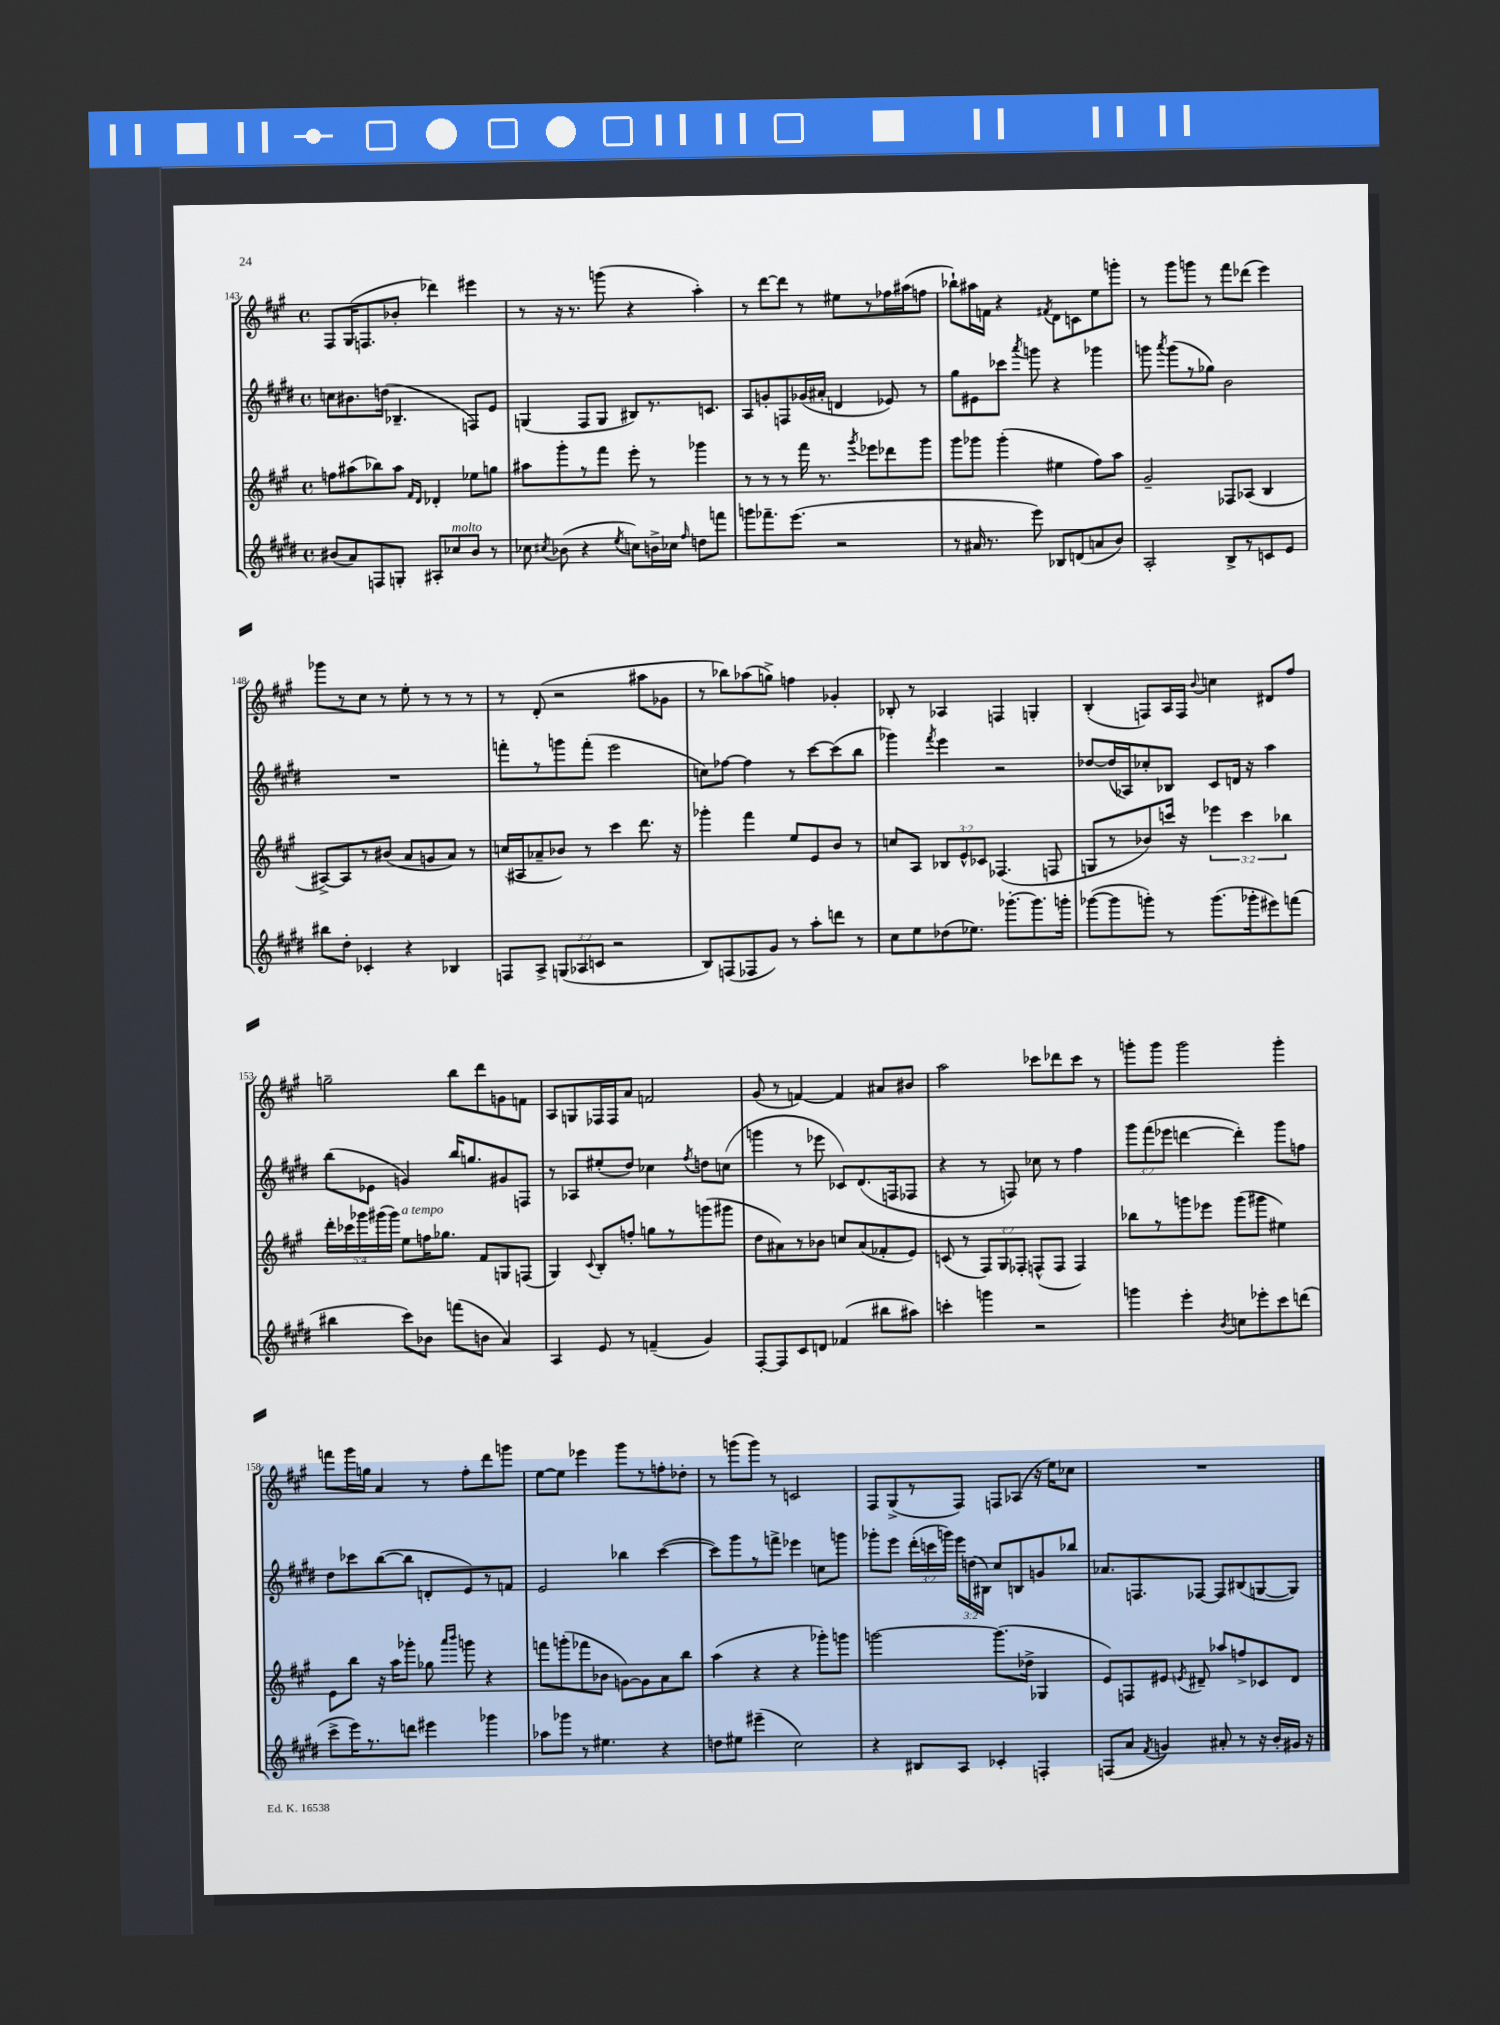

**kern	**kern	**kern	**kern
*staff4	*staff3	*staff2	*staff1
*clefG2	*clefG2	*clefG2	*clefG2
*k[f#c#g#d#]	*k[f#c#g#]	*k[f#c#g#d#]	*k[f#c#g#]
*M4/4	*M4/4	*M4/4	*M4/4
*met(c)	*met(c)	*met(c)	*met(c)
(8b#/L	8ff\L	8cc\L	8F#/L
8a/)	(8aa#\	8.b#\	(16G#/K
.	.	.	8.F/
8F/	8bb-\)	.	.
.	.	(16dd\Jk	.
8G'/J	8aa#\J	4.B-~/	8b-'/J
.	16qqf#/LL	.	.
.	16qqd/JJ	.	.
8A#'/L	4d-'/	.	4ddd-\)
8cc-/	.	.	.
8b#/J	8ee-\L	8F/L)	4eee#\
8r	8gg\J	8e/J	.
=	=	=	=
8cc-\	8aa#\L	(4G/	8r
8qcc#/	.	.	.
(8b-\	8ggg#'\	.	16r
.	.	.	8.r
4r	8r	8F#/L	.
.	8fff#\J	8G/J	(8ggg\
8qee/	.	.	.
8cc\L)	8eee'\	8B#/L)	4r
16b^\L	8r	8.r	.
16cc-\JJ	.	.	.
16qqff#/	.	.	.
8dd\L	4ggg-\	.	4aa'\)
.	.	8.c/J	.
8fff\J	.	.	.
=	=	=	=
8ggg\L	8r	8A/L	8r
8.fff-~\	8r	8g'/	[8ddd\L
.	8r	8F/	8ddd\]J
(8.eee\J	.	.	.
.	16fff#\	(16g-/L	8r
.	8.r	16a#'/JJ	.
2r	.	4d/	8ee#\L
.	8qggg#/	.	.
.	8eee-\L	.	8r
.	8ddd-\	8e-/)	16ff-\L
.	.	.	(16aa#\J
.	8ggg#\J	8r	8ff\J
=	=	=	=
8r	8ggg#\L	8gg#\L	8bb-`\L)
16a#/	8ggg-\J	8e#\	16aa#\L
8.r	.	.	16f\JJ
.	(4ggg-'\	8ccc-\J	4r
.	.	8qaaa/	.
8eee\)	.	8ggg\	.
.	.	.	8qf#/
8B-/L	4ee#\	4r	8d\L
(8d/	.	.	8c\
8a/	8ff#\L)	4ggg-\	8ee\
8b/J)	8aa\J	.	8ggg'\J
=	=	=	=
2A'/	2g#~/	8ggg\	8r
.	.	8qaaa/	.
.	.	(8ggg\L	8ggg#\L
.	.	8r	8ggg\J
.	.	8gg-\J)	8r
8B^/L	8F-/L	2b\	8fff#\L
8r	(8A-/J	.	(8ddd-\J
8c/	4B/	.	4eee\)
8e/J	.	.	.
=	=	=	=
8bb#\L	[8A#^/L)	1r	8ggg-\L
8dd#'\J	8A#/]	.	8r
4c-'/	8r	.	8cc#\J
.	(8b#/J	.	8r
4r	8a/L	.	8ee'\
.	8g/	.	8r
4B-/	8a/J)	.	8r
.	8r	.	8r
=	=	=	=
8F/L	(16cc/LL	8fff'\L	8r
.	16A#/J	.	.
8A^/J	8a-~/	8r	(8d'/
(12G/L	8b-/J)	8ggg\	2r
12A-/	.	.	.
.	8r	(8fff'\J	.
12c/J	.	.	.
2r	4ccc#\	2eee\	.
.	8.ddd\	.	8aa#\L
.	.	.	8g-\J
.	16r	.	.
=	=	=	=
8B/L)	4ggg-'\	8cc\L)	8r
(8F/	.	[8ff-\J	8bb-\L)
8F-/	4fff#\	4ff-\]	(8aa-\
8g#/J)	.	.	8gg^\J)
8r	8ee/L	8r	4ff\
8aa'\L	8e/	[8ccc#\L	.
8ddd\J	8b/J	(8ccc#\]	4g-'/
8r	8r	8bb\J	.
=	=	=	=
8cc#\L	8cc/L	4ggg-\)	8B-'/
8ee\	8A/J	.	8r
.	.	8qfff#/	.
(8dd-\	12B-/L	4eee\	4A-/
.	12e^^/	.	.
8.ee-\J)	.	.	.
.	12c-/J	.	.
.	(4.F-/	2r	4F/
[8.ggg-'\L	.	.	.
8.ggg-\]	.	.	4G'/
.	8F/	.	.
16ggg'\Jk	.	.	.
=	=	=	=
([8ggg-\L	8G/L	[8dd-/L	(4B'/
8ggg-\]	8r	(16dd-/]L	.
.	.	16A-/J)	.
8ggg'\J)	8b-/)	8cc-'/	8F/L)
8r	16ccc/Jk	8B-/J	16A/L
.	16r	.	16F/JJ
.	.	.	8qqb/
(8.ggg\L	6eee-\	8c#/L	4cc\
.	.	16d/Jk	.
.	6ccc\	.	.
16ggg-'\k	.	16r	.
8eee#\)	.	4aa\	8d#/L
.	6bb-\	.	.
(8fff\J	.	.	8ff#/J
=	=	=	=
4bb#\	20ddd'\LL	(8bb\L	2gg~\
.	20ccc-\	.	.
.	20ggg-\	.	.
.	.	8e-\J	.
.	(20ggg#\	.	.
.	20ggg#\JJ)	.	.
8ccc#\L)	8ee\L	4g/)	.
8b-\J	16ff\K	.	.
.	8.gg-\J	.	.
(8fff\L	.	16bb/LK	8bb\L
.	.	8.gg/	.
8b\J	8f#/L	.	8ddd\
4a/)	8G/	8g#/	8g\
.	(8F/J	8F/J	8f\J
=	=	=	=
4A/	4G#/)	8r	8A/L
.	.	8A-/L	8G/
.	8qqc#/	.	.
8e/	8B'/L	(8ee#'/	16F-/L
.	.	.	16F-/J
8r	8ff'/J	8dd#/J)	8a/J
(4f~/	8gg\L	4cc-\	2f/
.	8r	.	.
.	.	8qff#/	.
4g#/)	(8ggg\	8dd\L	.
.	8ggg#\J	(8cc\J	.
=	=	=	=
[8F#'/L	8dd\L	4ggg\	(8g#/
8F#/]	8a#\)	.	8r
8c#/	8r	8r	[4f/)
8d/J	8b-\J	8eee-\	.
(4f-/	8cc/L	8c-/L)	4f/]
.	(8a#/	(8.d#/	.
8bb#\L	8f-'/	.	8a#/L
.	.	16F/k	.
8aa#\J)	8e/J)	8F-/J	8b#/J
=	=	=	=
4ccc'\	(8c/	4r	2aa\
.	8r	.	.
4ggg\	12F#/L)	8r	.
.	12G#/	.	.
.	.	8F/)	.
.	12F-'/J	.	.
2r	(8F^^/L	8cc-\	8ccc-\L
.	8F/J	8r	8ddd-\
.	4F/)	4ff#\	8ccc-\J
.	.	.	8r
=	=	=	=
4ggg\	8bb-\L	12ggg#\L	8ggg'\L
.	.	(12fff#\	.
.	8r	.	8ggg\J
.	.	12eee-\J	.
4eee'\	8ggg\	[4ddd\	2ggg\
.	8eee-\J	.	.
8qb/	.	.	.
8cc\L	(8ggg\L	4ddd'\])	.
8eee-'\	8ggg#\J	.	.
8ccc#\	4ee#\)	8ggg#\L	4ggg'\
(8ddd\J	.	8ff\J	.
=	=	=	=
8ccc#^\L	8e\L	8dd#\L	8fff\L
16eee\K)	8bb\J	8ccc-\	16ggg#\L
8.r	.	.	16gg\JJ
.	16r	([8bb\	4a/
.	16aa\LK	.	.
8ddd\J	8ggg-'\J	8bb\]J	.
4eee#\	8gg-\	8d'/L	8r
.	16qqaaa/LL	.	.
.	16qqbbb/JJ	.	.
.	8ggg\	8e/)	8ff#'\L
4ggg-\	4r	8r	8ddd\
.	.	8f/J	8ggg\J
=	=	=	=
8aa-\L	8fff\L	2e/	[8ee\L
8ggg-\J	(8ggg'\	.	8ee\]J
8r	8fff-\	.	4eee-\
4.ee#\	8b-\J	.	.
.	[8g\L)	4bb-\	8ggg#\L
.	8g\]	.	8r
4r	8a\	([4ccc#\	8ff'\
.	8bb\J	.	8dd-'\J
=	=	=	=
8dd\L	(4aa\	8ccc#\]L)	8r
8ee#\J	.	8ggg#\	(8ggg\L
(4eee#~\	4r	8r	8ggg\J)
.	.	8fff^\J	8r
2cc#\)	4r	4eee-\	2c/
.	8ggg-'\L)	8cc\L	.
.	8ggg\J	8ggg\J	.
=	=	=	=
4r	[2ggg\	8ggg-'\L	8F#/L
.	.	8eee\J	(8G#^/
8B#/L	.	(24ddd#'\LL	8r
.	.	24ccc\	.
.	.	24ggg\JJ)	.
8A/J	.	24eee\LL	8F#/J)
.	.	(24dd\	.
.	.	24B#\JJ)	.
4c-'/	(8.ggg\]L	8cc#/L	8F/L
.	.	8B/	(8A-/J
.	16dd-^\Jk	.	.
4F'/	4G-/	8g/	16r
.	.	.	16ee\LK)
.	.	8bb-/J	8cc-\J
=	=	=	=
(8F/L	8e/L)	8.a-/L	1r
8a/J	8F/	.	.
.	.	8.F/	.
8qf#/	.	.	.
4g/)	8e#/J	.	.
.	8qe/	.	.
.	8d#~/	[8F-/J	.
8a#'/	8aa-/L	8F-/]L	.
8r	8ff^/	(8B#/	.
16r	8c-/	[8G/	.
16b'/LL	.	.	.
16g#/JJ	8d#/J	8G/]J)	.
16r	.	.	.
==	==	==	==
*-	*-	*-	*-
